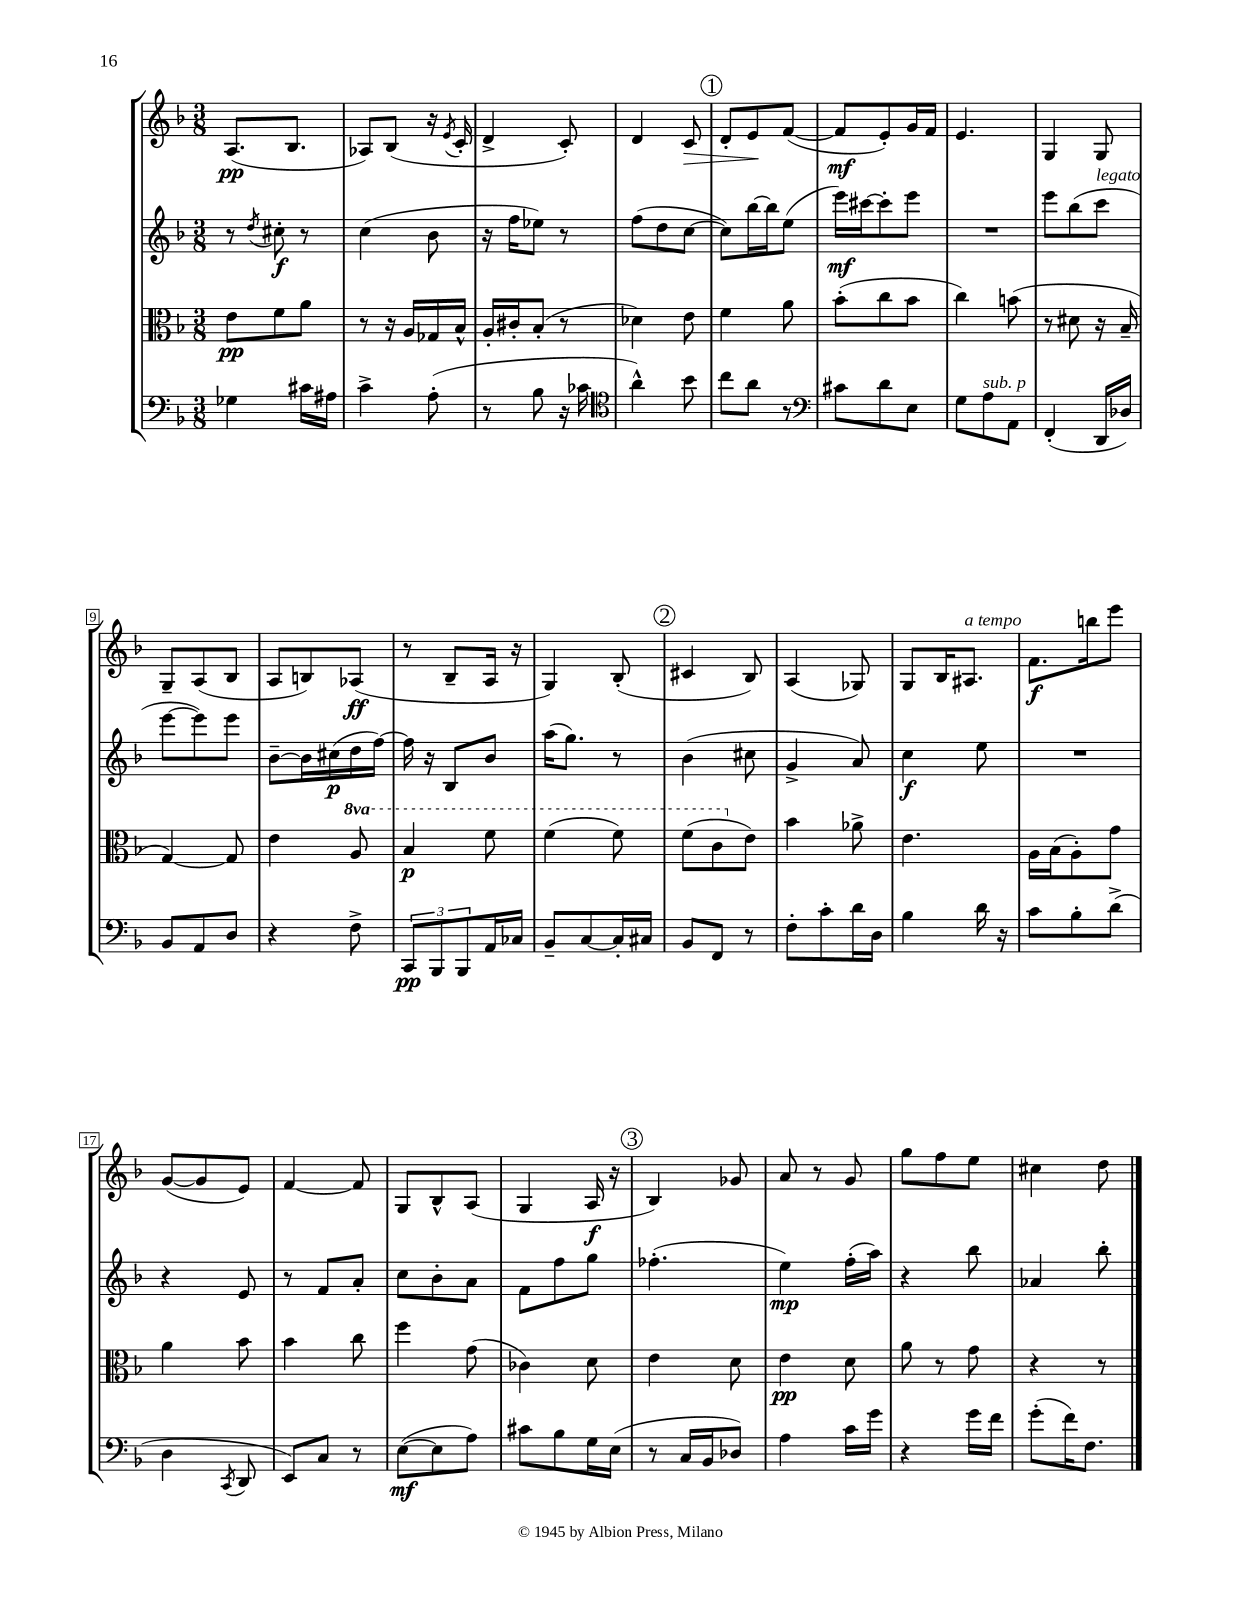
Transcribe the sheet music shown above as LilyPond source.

<<
\new StaffGroup <<
\new Staff = "s0" {
    \clef treble \key f \major \numericTimeSignature \time 3/8
    a8.\pp( bes8. |
    aes8) bes8( r16 \acciaccatura { e'8 } c'16-. |
    d'4-> c'8-.) |
    d'4 c'8\> |
    \mark \markup { \circle "1" } d'8-. e'8\! f'8~( |
    f'8\mf e'8-.) g'16 f'16 |
    e'4. |
    g4 g8 |
    g8-- a8( bes8 |
    a8 b8) aes8\ff( |
    r8 bes8-- a16 r16 |
    g4) bes8-.( |
    \mark \markup { \circle "2" } cis'4 bes8) |
    a4( ges8) |
    g8 bes16 ais8.^\markup { \italic "a tempo" } |
    f'8.\f b''16 e'''8 |
    g'8~( g'8 e'8) |
    f'4~ f'8 |
    g8 bes8-^ a8( |
    g4 a16\f r16 |
    \mark \markup { \circle "3" } bes4) ges'8 |
    a'8 r8 g'8 |
    g''8 f''8 e''8 |
    cis''4 d''8 \bar "|." |
}
\new Staff = "s1" {
    \clef treble \key f \major \numericTimeSignature \time 3/8
    r8 \acciaccatura { d''8 } cis''8-.\f r8 |
    c''4( bes'8 |
    r16 f''16 ees''8) r8 |
    f''8( d''8 c''8~ |
    \mark \markup { \circle "1" } c''8) bes''16~ bes''16 e''8( |
    e'''16\mf) cis'''16~ cis'''8-. e'''8 |
    R4. |
    e'''8 bes''8( c'''8^\markup { \italic "legato" } |
    e'''8~ e'''8) e'''8 |
    bes'8~-- bes'16 cis''16\p( d''16 f''16~) |
    f''16 r16 bes8 bes'8 |
    a''16( g''8.) r8 |
    \mark \markup { \circle "2" } bes'4( cis''8 |
    g'4-> a'8) |
    c''4\f e''8 |
    R4. |
    r4 e'8 |
    r8 f'8 a'8-. |
    c''8 bes'8-. a'8 |
    f'8 f''8 g''8 |
    \mark \markup { \circle "3" } fes''4.-.( |
    e''4\mp) f''16-.( a''16) |
    r4 bes''8 |
    aes'4 bes''8-. \bar "|." |
}
\new Staff = "s2" {
    \clef alto \key f \major \numericTimeSignature \time 3/8 \set Staff.ottavationMarkups = #ottavation-simple-ordinals
    e'8\pp f'8 a'8 |
    r8 r16 a16 ges16 bes16-^ |
    a16-. cis'16-. bes8-.( r8 |
    des'4) e'8 |
    \mark \markup { \circle "1" } f'4 a'8 |
    bes'8-.( c''8 bes'8 |
    c''4) b'8( |
    r8 dis'8 r16 bes16-- |
    g4~) g8 |
    e'4 \ottava #1 a'8 |
    bes'4\p f''8 |
    f''4( f''8) |
    \mark \markup { \circle "2" } f''8( c''8 \ottava #0 e'8) |
    bes'4 aes'8-> |
    e'4. |
    a16 bes16( a8-.) g'8 |
    a'4 bes'8 |
    bes'4 c''8 |
    f''4 g'8( |
    ces'4) d'8 |
    \mark \markup { \circle "3" } e'4 d'8 |
    e'4\pp d'8 |
    a'8 r8 g'8 |
    r4 r8 \bar "|." |
}
\new Staff = "s3" {
    \clef bass \key f \major \numericTimeSignature \time 3/8
    ges4 cis'16 ais16 |
    c'4-> a8-.( |
    r8 bes8 r16 ces'16 |
    \clef tenor a'4-^) bes'8 |
    \mark \markup { \circle "1" } c''8 a'8 r8 |
    \clef bass cis'8 d'8 e8 |
    g8 a8^\markup { \italic "sub. p" } a,8 |
    f,4-.( d,16 des16) |
    bes,8 a,8 d8 |
    r4 f8-> |
    \tuplet 3/2 { c,8\pp bes,,8 bes,,8 } a,16 ces16 |
    bes,8-- c8~ c16-. cis16 |
    \mark \markup { \circle "2" } bes,8 f,8 r8 |
    f8-. c'8-. d'16 d16 |
    bes4 d'16 r16 |
    c'8 bes8-. d'8->( |
    d4 \acciaccatura { c,8 } d,8 |
    e,8) c8 r8 |
    e8~\mf( e8 a8) |
    cis'8 bes8 g16 e16( |
    \mark \markup { \circle "3" } r8 c16 bes,16 des8) |
    a4 c'16 g'16 |
    r4 g'16 f'16 |
    g'8-.( f'16) f8. \bar "|." |
}
>>
>>
\layout { \context { \Score \override BarNumber.stencil = #(make-stencil-boxer 0.1 0.3 ly:text-interface::print) } }
